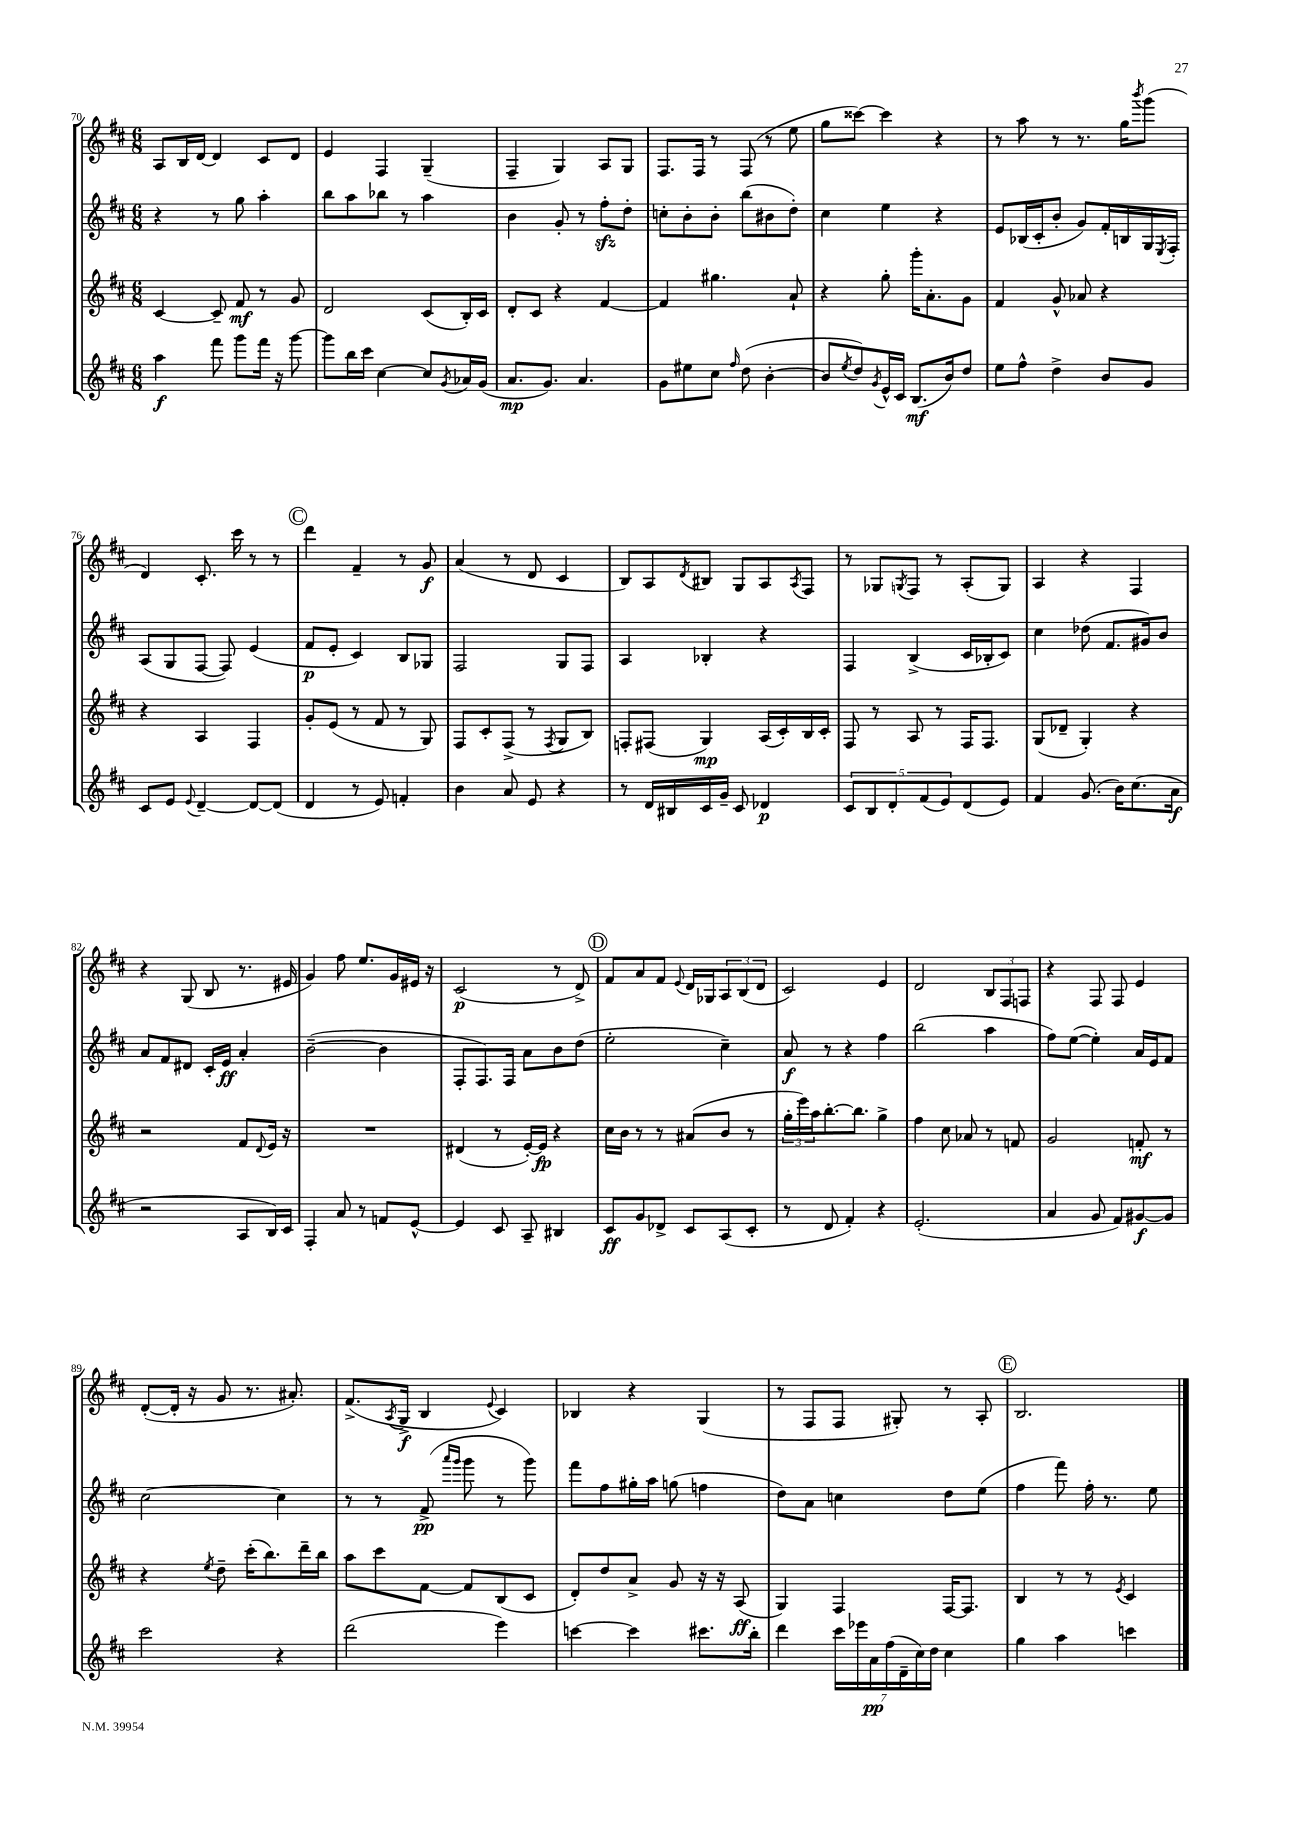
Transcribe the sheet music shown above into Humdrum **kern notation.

**kern	**kern	**kern	**kern
*staff4	*staff3	*staff2	*staff1
*clefG2	*clefG2	*clefG2	*clefG2
*k[f#c#]	*k[f#c#]	*k[f#c#]	*k[f#c#]
*M6/8	*M6/8	*M6/8	*M6/8
4aa	[4c#	4r	8A
.	.	.	16B
.	.	.	[16d
8fff#	8c#~]	8r	4d]
8ggg	8f#	8gg	.
16fff#	8r	4aa'	8c#
16r	.	.	.
[8ggg	8g	.	8d
=	=	=	=
8ggg]	2d	8bb	4e
16bb	.	8aa	.
16ccc#	.	.	.
[4cc#	.	8bb-	4F#
.	.	8r	.
8cc#]	(8c#	4aa	(4G~
8qg	.	.	.
16a-	16B')	.	.
(16g	16c#	.	.
=	=	=	=
8.a	8d'	4b	4F#~
.	8c#	.	.
8.g)	.	.	.
.	4r	8g'	4G)
4.a	.	8r	.
.	[4f#	8ff#'	8A
.	.	8dd'	8G
=	=	=	=
8g	4f#]	8cc'	8.F#
8ee#	.	8b'	.
.	.	.	16F#
8cc#	4.gg#	8b'	8r
16qqff#	.	.	.
(8dd	.	(8bb	(8F#
[4b'	.	8b#	8r
.	8a`	8dd')	8ee
=	=	=	=
8b]	4r	4cc#	8gg
8qee	.	.	.
8dd)	.	.	[8ccc##)
8qg	.	.	.
16e^^	8gg'	4ee	4ccc##]
16c#	.	.	.
(8.B	16ggg'	.	.
.	8.a'	.	.
.	.	4r	4r
16b)	.	.	.
8dd	8g	.	.
=	=	=	=
8ee	4f#	8e	8r
8ff#^^	.	(16B-	8aa
.	.	16c#'	.
4dd^	8g^^	8b'	8r
.	8a-	8g)	8.r
8b	4r	16f#'	.
.	.	16B	16gg
.	.	.	8qbbb
8g	.	16G	(8ggg
.	.	8qE	.
.	.	16F#'	.
=	=	=	=
8c#	4r	(8A	4d)
8e	.	8G	.
8qqe	.	.	.
[4d~	4A	[8F#	8.c#'
.	.	8F#])	.
.	.	.	16ccc#
8d_	4F#	(4e	8r
(8d]	.	.	8r
=	=	=	=
4d	8g'	8f#	4ddd
.	(8e	8e'	.
8r	8r	4c#)	4f#~
8e)	8f#	.	.
4f'	8r	8B	8r
.	8G)	8G-	8g
=	=	=	=
4b	8F#	2F#	(4a
.	8c#'	.	.
8a	(8F#^	.	8r
8e	8r	.	8d
.	8qF#	.	.
4r	8G	8G	4c#
.	8B)	8F#	.
=	=	=	=
8r	8F'	4A	8B)
16d	(8F#	.	8A
16B#	.	.	.
.	.	.	8qd
16c#	4G)	4B-'	8B#
16g~	.	.	.
8c#	.	.	8G
4d-	(16A	4r	8A
.	16c#')	.	.
.	.	.	8qA
.	16B	.	8F#
.	16c#'	.	.
=	=	=	=
10c#	8F#	4F#	8r
10B	.	.	.
.	8r	.	8G-
10d'	.	.	.
.	.	.	8qG
.	8A	(4B^	8F#
(10f#	.	.	.
.	8r	.	8r
10e)	.	.	.
(8d	16F#	16c#	(8A'
.	8.F#	16B-'	.
8e)	.	8c#)	8G)
=	=	=	=
4f#	(8G	4cc#	4A
.	8d-~	.	.
(8.g	4G')	(8dd-	4r
.	.	8.f#	.
16b)	.	.	.
(8.cc#	4r	.	4F#
.	.	16g#)	.
.	.	8b	.
16a	.	.	.
=	=	=	=
2r	2r	8a	4r
.	.	8f#	.
.	.	8d#	(8G
.	.	16c#'	8B
.	.	16e	.
8A	8f#	4a'	8.r
.	8qqd	.	.
16B)	16e	.	.
16c#	16r	.	16e#
=	=	=	=
4F#'	2.r	([2b~	4g)
8a	.	.	8ff#
8r	.	.	8.ee
8f	.	4b]	.
.	.	.	16g
[8e^^	.	.	16e#
.	.	.	16r
=	=	=	=
4e]	(4d#	8F#'	(2c#
.	.	8.F#)	.
8c#	8r	.	.
.	.	16F#	.
8A~	[16e')	8a	.
.	16e]	.	.
4B#	4r	8b	8r
.	.	(8dd	8d^)
=	=	=	=
8c#	16cc#	2ee'	8f#
.	16b	.	.
8g	8r	.	8a
8d-^	8r	.	8f#
.	.	.	8qqe
8c#	(8a#	.	16d
.	.	.	16G-
(8A	8b	4cc#~)	12A
.	.	.	(12B
8c#'	8r	.	.
.	.	.	12d
=	=	=	=
8r	24gg'	8a	2c#)
.	24eee)	.	.
.	24aa	.	.
8d	[8.bb'	8r	.
4f#')	.	4r	.
.	8.bb]	.	.
4r	4gg^	4ff#	4e
=	=	=	=
(2.e'	4ff#	(2bb	2d
.	8cc#	.	.
.	8a-	.	.
.	8r	4aa	12B
.	.	.	12F#
.	8f	.	.
.	.	.	12F
=	=	=	=
4a	2g	8ff#)	4r
.	.	([8ee	.
8g	.	4ee'])	8F#
8f#)	.	.	8F#
[8g#	8f'	16a	4e
.	.	16e	.
8g#]	8r	8f#	.
=	=	=	=
2ccc#	4r	[2cc#	([8d'
.	.	.	16d']
.	.	.	16r
.	8qee	.	.
.	8dd~	.	8g
.	(16ccc#'	.	8.r
.	8.bb)	.	.
4r	.	4cc#]	.
.	.	.	8.a#')
.	16ddd~	.	.
.	16bb	.	.
=	=	=	=
(2ddd	8aa	8r	(8.f#^
.	8ccc#	8r	.
.	.	.	8qA
.	.	.	16G^
.	[8f#	(8f#^	4B
.	.	16qqaaa	.
.	.	16qqggg	.
.	8f#]	8ggg	.
.	.	.	8qqe
4eee)	(8B	8r	4c#)
.	8c#	8ggg)	.
=	=	=	=
[4ccc	8d')	8fff#	4B-
.	8dd	8ff#	.
4ccc]	8a^	16gg#'	4r
.	.	16aa	.
.	8g	(8gg	.
8.ccc#	16r	4ff	(4G
.	16r	.	.
.	(8A	.	.
16bb'	.	.	.
=	=	=	=
4ddd	4G)	8dd)	8r
.	.	8a	8F#
28ccc#	4F#	4cc	8F#
28eee-	.	.	.
28a	.	.	.
(28ff#	.	.	.
.	.	.	8G#')
28d~	.	.	.
28cc#)	.	.	.
28dd	.	.	.
4cc#	[16F#	8dd	8r
.	8.F#]	.	.
.	.	(8ee	8A'
=	=	=	=
4gg	4B	4ff#	2.B
4aa	8r	8fff#)	.
.	8r	16ff#'	.
.	.	8.r	.
.	8qe	.	.
4ccc	4c#	.	.
.	.	8ee	.
==	==	==	==
*-	*-	*-	*-
